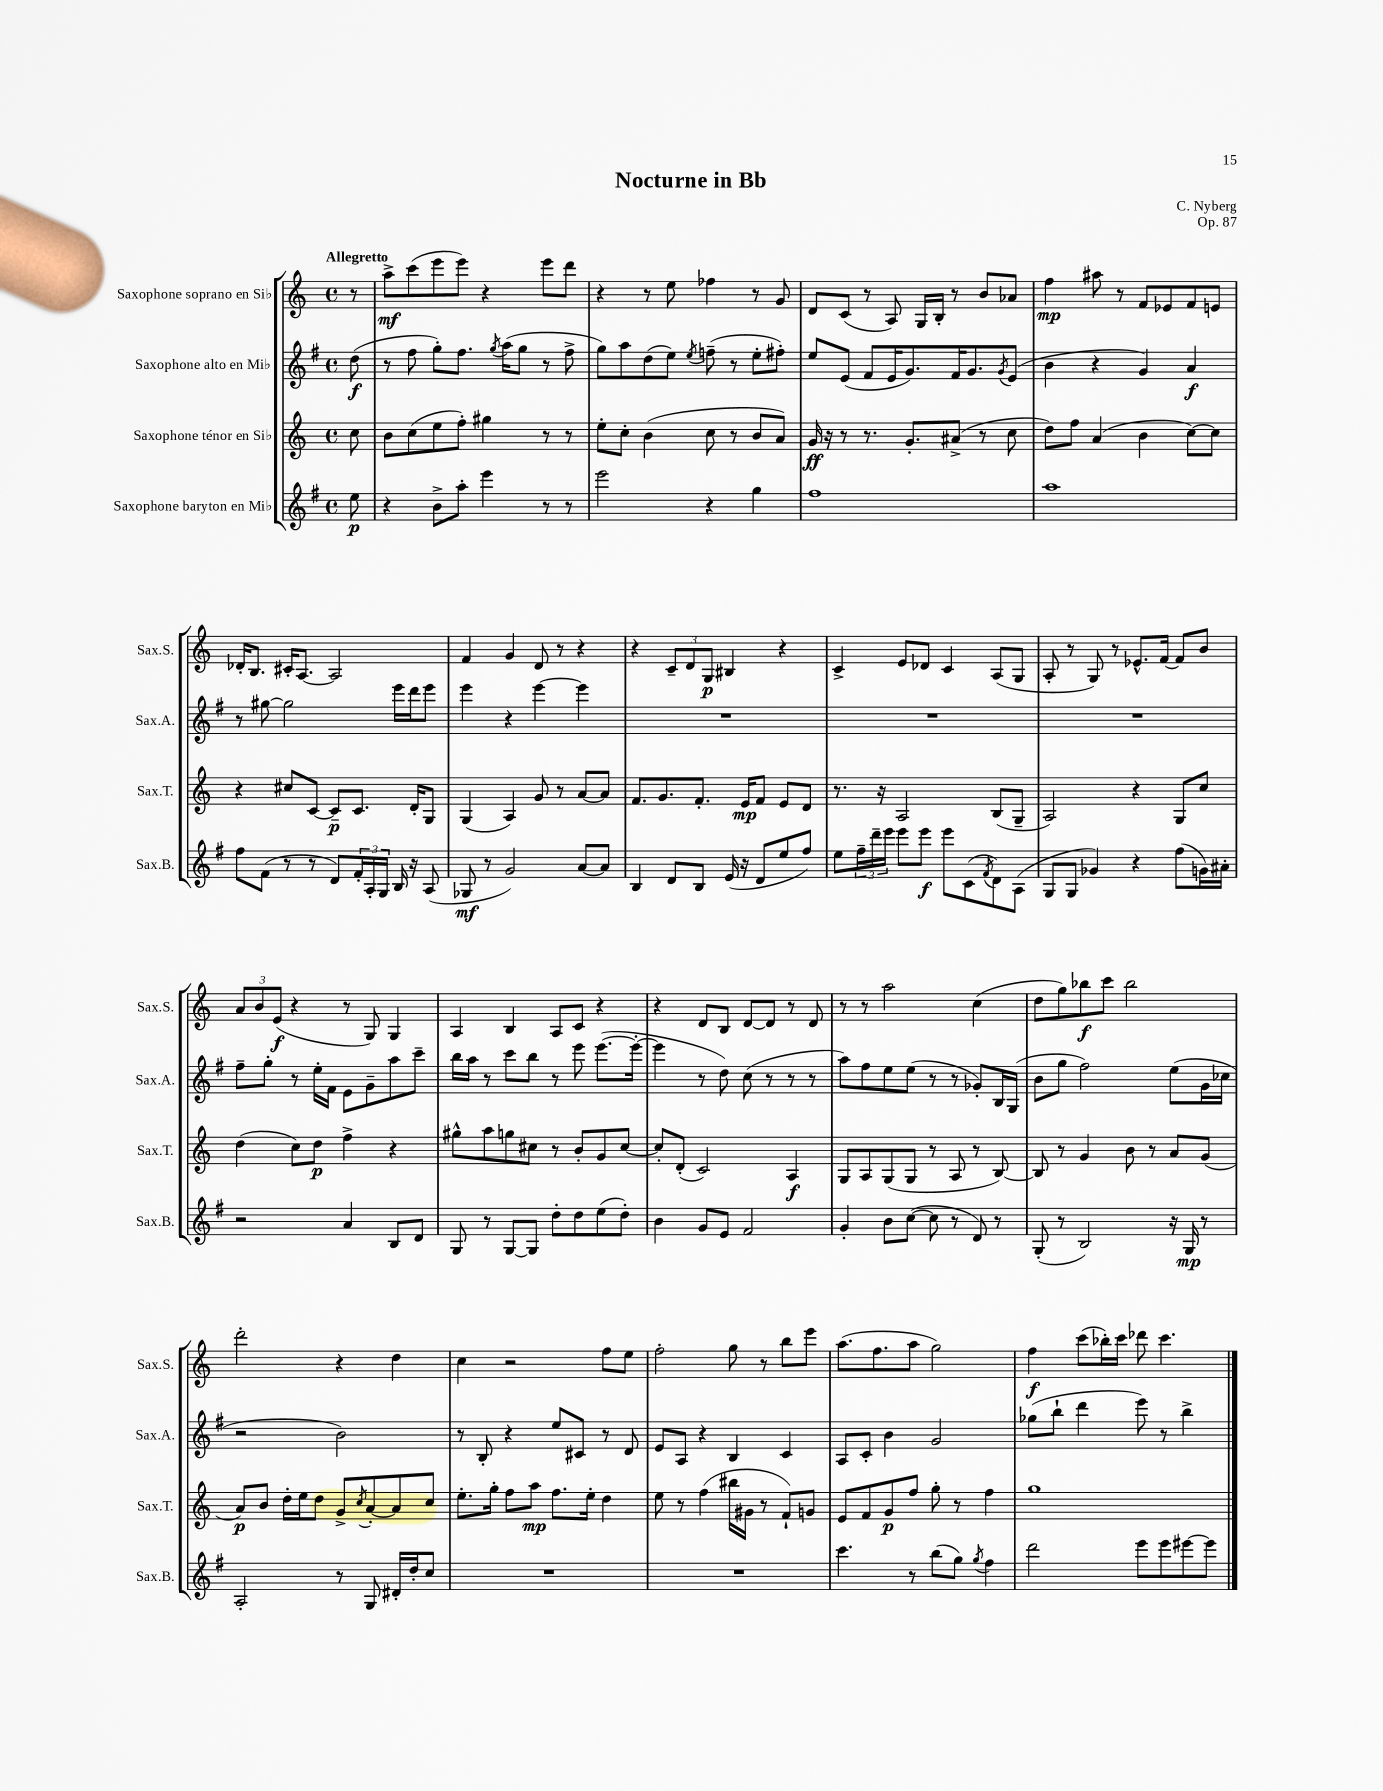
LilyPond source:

\header { title = "Nocturne in Bb" composer = "C. Nyberg" opus = "Op. 87" }
<<
\new StaffGroup <<
\new Staff = "s0" \with { instrumentName = "Saxophone soprano en Sib" shortInstrumentName = "Sax.S." } {
    \clef treble \key c \major \defaultTimeSignature \time 4/4 \partial 8 \tempo "Allegretto"
    r8 |
    a''8->\mf c'''8( e'''8 e'''8) r4 e'''8 d'''8 |
    r4 r8 e''8 fes''4 r8 g'8 |
    d'8 c'8( r8 a8) g16 b16-. r8 b'8 aes'8 |
    f''4\mp ais''8 r8 f'8 ees'8 f'8 e'8 |
    des'16-. b8. cis'16-. a8.~ a2 |
    f'4 g'4 d'8 r8 r4 |
    r4 \tuplet 3/2 { c'8-- d'8 g8\p } bis4 r4 |
    c'4-> e'8 des'8 c'4 a8( g8 |
    a8-. r8 g8) r8 ees'8.-^ f'16~ f'8 b'8 |
    \tuplet 3/2 { a'8 b'8 e'8\f( } r4 r8 g8) g4 |
    a4 b4 a8 c'8 r4 |
    r4 d'8 b8 d'8~ d'8 r8 d'8 |
    r8 r8 a''2 c''4( |
    d''8 g''8) bes''8\f c'''8 bes''2 |
    d'''2-. r4 d''4 |
    c''4 r2 f''8 e''8 |
    f''2-. g''8 r8 b''8 e'''8 |
    a''8.( f''8. a''8 g''2) |
    f''4\f c'''8( bes''16-.) c'''16 des'''8 c'''4. \bar "|." |
}
\new Staff = "s1" \with { instrumentName = "Saxophone alto en Mib" shortInstrumentName = "Sax.A." } {
    \clef treble \key g \major \defaultTimeSignature \time 4/4 \partial 8
    d''8\f( |
    r8 fis''8 g''8-.) fis''8. \acciaccatura { g''8 } a''16( g''8 r8 fis''8-> |
    g''8) a''8 d''8( e''8) \acciaccatura { e''8 } f''8--( r8 e''8-. fis''8-.) |
    e''8 e'8( fis'8 e'16 g'8.) fis'16 g'8. \acciaccatura { g'8 } e'8( |
    b'4 r4 g'4) a'4\f |
    r8 gis''8~ gis''2 e'''16 d'''16 e'''8 |
    e'''4 r4 e'''4~ e'''4 |
    R1 |
    R1 |
    R1 |
    fis''8-- g''8-. r8 e''16-. fis'16 e'8 g'8-- a''8 c'''8-- |
    b''16 a''16 r8 c'''8 b''8 r8 e'''8 e'''8.~( e'''16~-. |
    e'''4 r8 d''8) c''8( r8 r8 r8 |
    a''8) fis''8 e''8 e''8( r8 r8 ges'8-.) b16 g16( |
    b'8 g''8 fis''2) e''8( g'16 ces''16 |
    r2 b'2) |
    r8 b8-. r4 e''8 cis'8 r8 d'8 |
    e'8 a8 r4 b4 c'4 |
    a8 c'8-. b'4 g'2 |
    ges''8( b''8-! d'''4 e'''8) r8 b''4-> \bar "|." |
}
\new Staff = "s2" \with { instrumentName = "Saxophone ténor en Sib" shortInstrumentName = "Sax.T." } {
    \clef treble \key c \major \defaultTimeSignature \time 4/4 \partial 8
    c''8 |
    b'8 c''8( e''8 f''8-.) gis''4 r8 r8 |
    e''8-. c''8-. b'4( c''8 r8 b'8 a'8) |
    g'16\ff r16 r8 r8. g'8.-. ais'8->( r8 c''8 |
    d''8) f''8 a'4( b'4 c''8~) c''8 |
    r4 cis''8 c'8~ c'8--\p c'8. d'16-. g8 |
    g4( a4) g'8 r8 a'8~ a'8 |
    f'8. g'8. f'8.-. e'16\mp f'8 e'8 d'8 |
    r8. r16 a2 b8( g8-- |
    a2) r4 g8 c''8 |
    d''4( c''8) d''8\p f''4-> r4 |
    gis''8-^ a''8 g''8 cis''8 r8 b'8-. g'8 cis''8~ |
    cis''8-. d'8-.( c'2) a4\f |
    g8 a8 g8( g8 r8 a8 r8 b8~) |
    b8 r8 g'4 b'8 r8 a'8 g'8( |
    a'8\p) b'8 d''16-. e''16 d''8 g'8-> \acciaccatura { c''8 } a'8~-. a'8 c''8 |
    e''8.-. g''16-. f''8 a''8\mp f''8. e''16-. d''4 |
    e''8 r8 f''4( bis''16 gis'16 r8 f'8-!) g'8 |
    e'8 f'8 g'8\p f''8 g''8-. r8 f''4 |
    g''1 \bar "|." |
}
\new Staff = "s3" \with { instrumentName = "Saxophone baryton en Mib" shortInstrumentName = "Sax.B." } {
    \clef treble \key g \major \defaultTimeSignature \time 4/4 \partial 8
    e''8\p |
    r4 b'8-> a''8-. e'''4 r8 r8 |
    e'''2 r4 g''4 |
    fis''1 |
    a''1 |
    fis''8 fis'8( r8 r8 d'8) \tuplet 3/2 { fis'16-. a16-. g16 } b16 r16 a8( |
    ges8\mf r8 g'2) a'8~ a'8 |
    b4 d'8 b8 e'16( r16 d'8 e''8 fis''8) |
    e''8 \tuplet 3/2 { fis''16-- d'''16-- e'''16 } e'''8 e'''8\f e'''8 c'8( \acciaccatura { fis'8 } d'8) a8( |
    g8 g8 ges'4) r4 fis''8( g'16) ais'16-. |
    r2 a'4 b8 d'8 |
    g8 r8 g8~ g8 d''8-. d''8 e''8( d''8-.) |
    b'4 g'8 e'8 fis'2 |
    g'4-. b'8 c''8~( c''8 r8 d'8) r8 |
    g8-.( r8 b2) r16 g16\mp r8 |
    a2-. r8 g8 dis'16-. d''16-. c''8 |
    R1 |
    R1 |
    c'''4. r8 b''8( g''8) \acciaccatura { g''8 } fis''4 |
    d'''2 e'''8 e'''8 eis'''8~ eis'''8 \bar "|." |
}
>>
>>
\layout { \context { \Score \remove "Bar_number_engraver" } }
